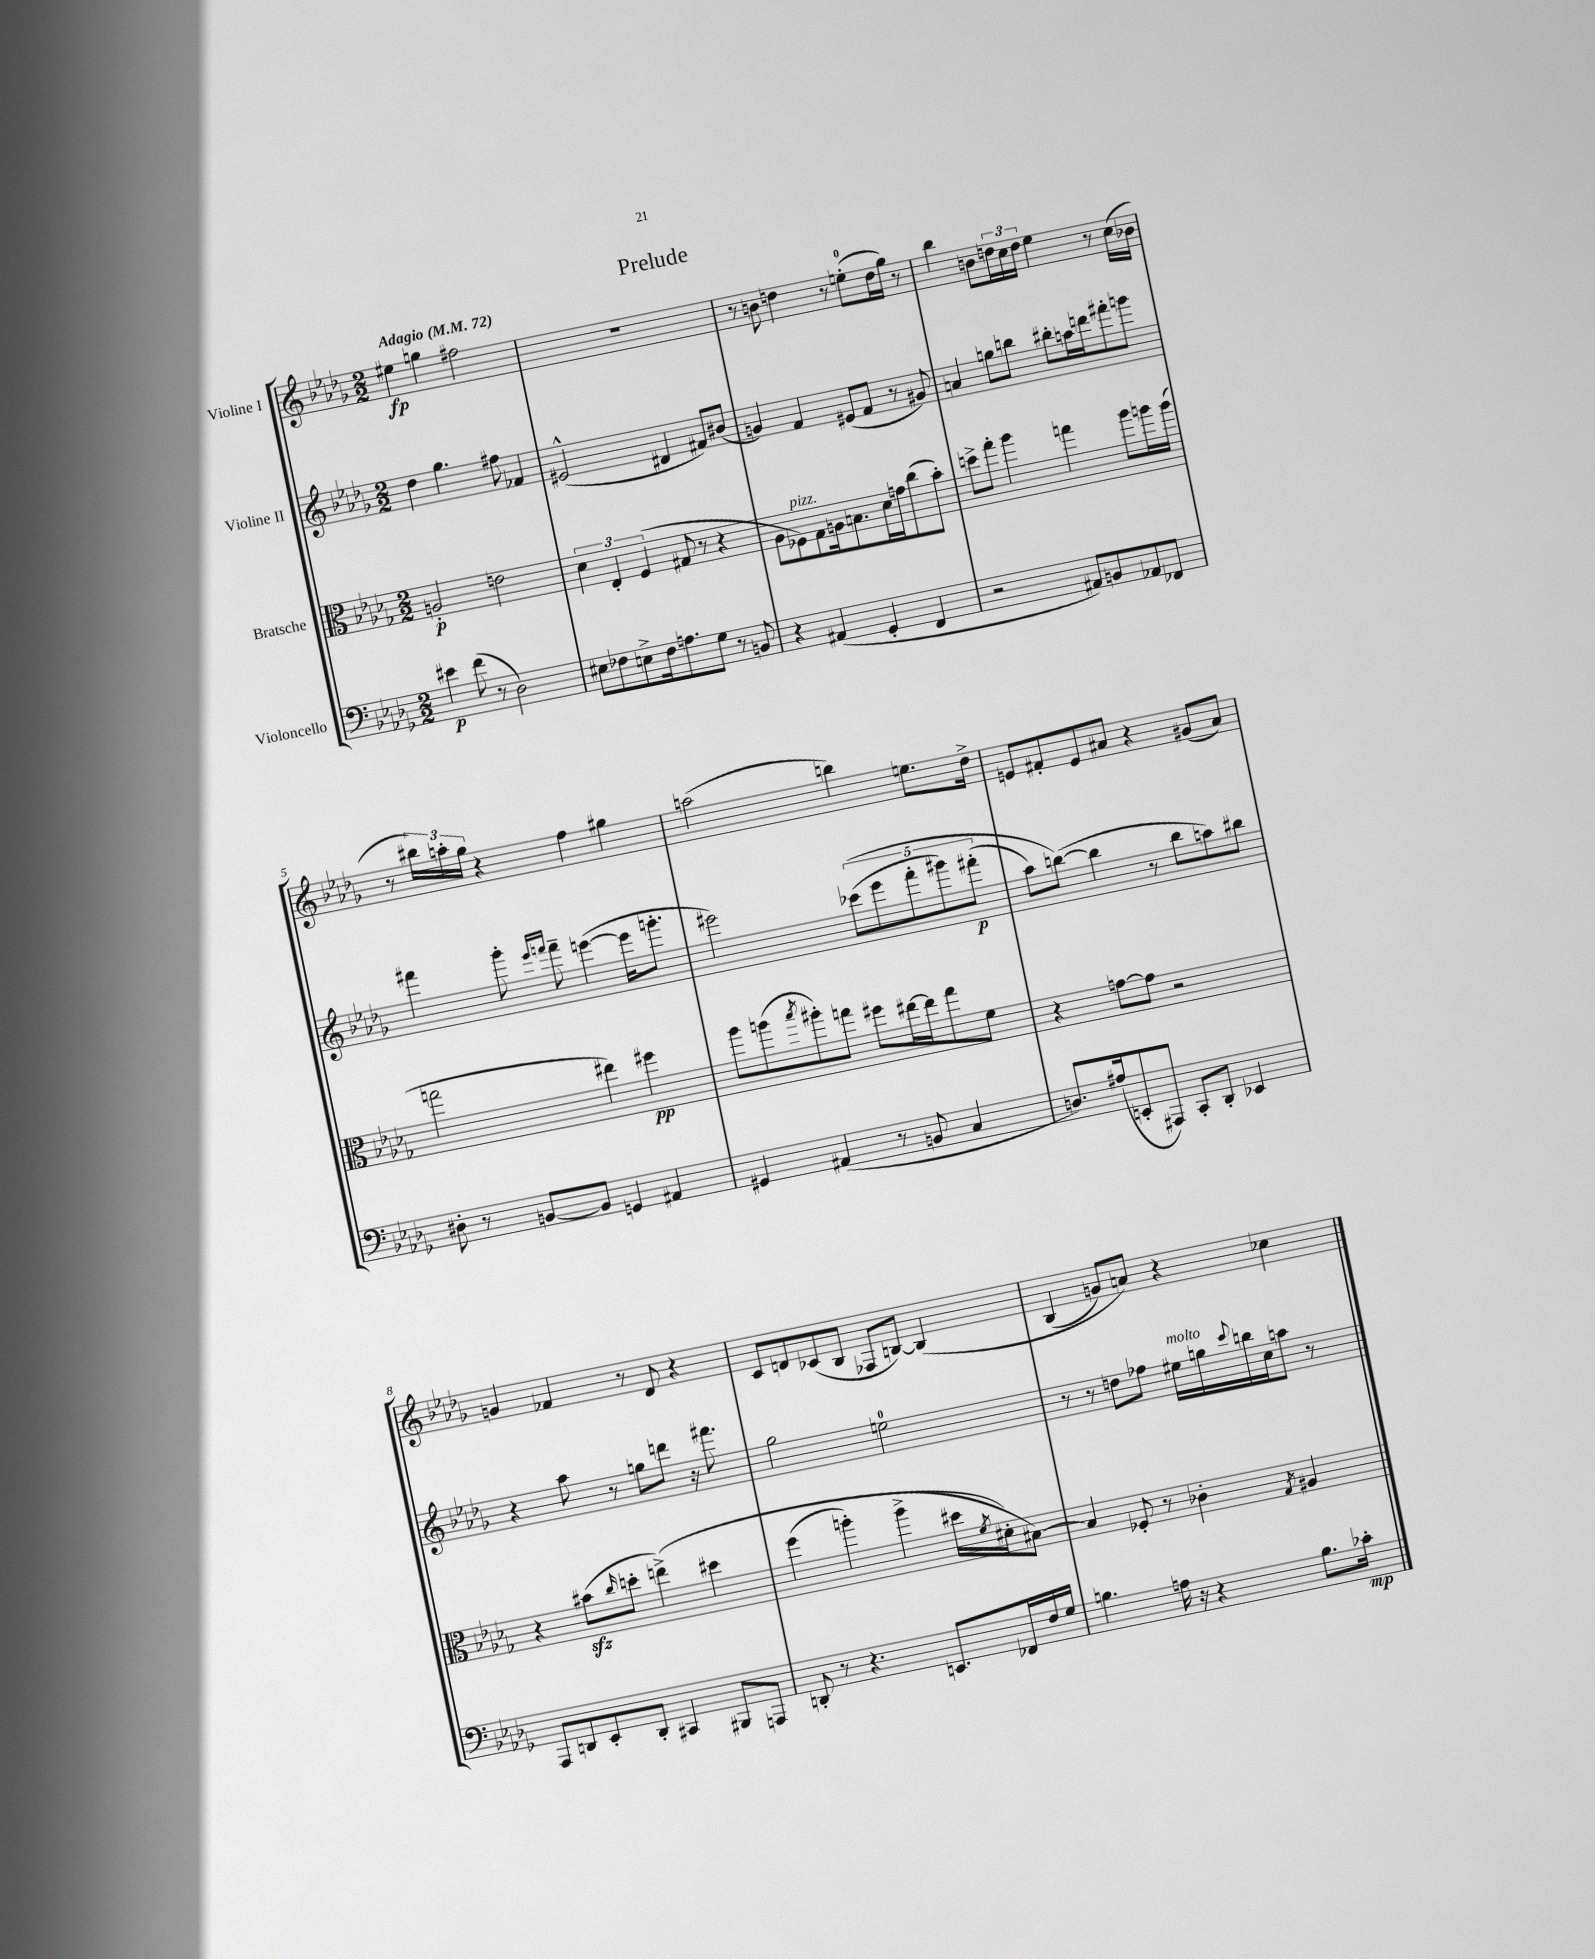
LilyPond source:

\header { title = "Prelude" }
<<
\new StaffGroup <<
\new Staff = "s0" \with { instrumentName = "Violine I" } {
    \clef treble \key des \major \numericTimeSignature \time 2/2 \tempo "Adagio" 4 = 72
    eis''4\fp g''4 fis''2 |
    R1 |
    r8 b'8 d''4 r8 e''8-0-.( d''16 ges''16) r8 |
    bes''4 b'8 \tuplet 3/2 { d''16 c''16 d''16 } ees''4 r8 c''16( bes'16 |
    r8 \tuplet 3/2 { bis''16) a''16-. ges''16 } r4 f''4 gis''4 |
    a''2( b''4) e''8. des''16-> |
    e'8 fis'8-. e'8 ais'8 r4 gis'8( ais'8) |
    g'4 fes'4 r8 des'8 r4 |
    c'8 d'8 ces'8( bes8 fes8 b8~) b4\( |
    bes4( g'8) a'8\) r4 ces''4 \bar "|." |
}
\new Staff = "s1" \with { instrumentName = "Violine II" } {
    \clef treble \key des \major \numericTimeSignature \time 2/2
    des''4 ges''4. fis''8 fes'4 |
    eis'2-^( dis'4 fis'8) bis'8( |
    g'4) f'4 eis'8( f'8 r8 gis'8) |
    a'4 g''8 b''8 bis''8-. a''16 d'''16 fis'''8-. g'''8 |
    fis'''4 ges'''8-. \grace { ees'''16 f'''16 } f'''8-- e'''4~( e'''16 g'''8.-. |
    eis'''2) \tuplet 5/4 { ces'''8(\( eis'''8 f'''8-. gis'''8) fis'''8-.\p( } |
    aes''8) b''8~(\) b''4 r8 b''8 a''8) bis''8 |
    r4 aes''8 r8 g''8 d'''8 r16 fis'''8. |
    ges''2 e''2-0 |
    r8 r8 d''8 fes''8 eis''16^\markup { \italic "molto" } g''16 \appoggiatura { c'''8 } b''16 c''16 a''8 r8 \bar "|." |
}
\new Staff = "s2" \with { instrumentName = "Bratsche" } {
    \clef alto \key des \major \numericTimeSignature \time 2/2
    a2-.\p e'2 |
    \tuplet 3/2 { des'4 ees4-. f4( } gis8 r8 r4 |
    aes8 fes8^\markup { \italic "pizz." }) ges8 a16 b8. des'16 g'16 c''8( bes'8-.) |
    d''8-> ges''8-. aes''4 g''4 aes''8 a''16 a''16( |
    g''2 eis''4) fis''4\pp |
    aes''8 a''8( \acciaccatura { bes''8 } ais''8-.) g''8 fis''8 eis''16~ eis''16 g''8 f'8 |
    r4 g'8~ g'8 r2 |
    r4 bis'8\sfz( \grace { c''16 } d''8-. e''4->)\( dis''4 |
    f''4( a''4-.) a''4->( dis''16 \acciaccatura { f'8 } dis'16-.\) bis8~) |
    bis4 fes8-. r8 ces'4-. \acciaccatura { ges8 } ais4 \bar "|." |
}
\new Staff = "s3" \with { instrumentName = "Violoncello" } {
    \clef bass \key des \major \numericTimeSignature \time 2/2
    eis'4\p f'8( r8 des2) |
    eis8 fes8 e8-> fes16 a8. ges8 r8 b,8 |
    r4 ais,4( ges,4-. f,4 |
    r2 ais,8) b,8 aes,8 fes,8 |
    dis8-. r8 b,8~ b,8 g,4 ais,4 |
    gis,4 ais,4( r8 b,8 c4 |
    d8.) ais16( e,8-. ais,,8) c,8-. des,8-. ees,4 |
    aes,,8 d,8 ees,8-. d,8-. cis,4 bis,,8 a,,8 |
    d,8-. r8 r4. e,8. fes,16 f16 ges16 |
    b4. a16 r16 r4 b8. ces'16-.\mp \bar "|." |
}
>>
>>
